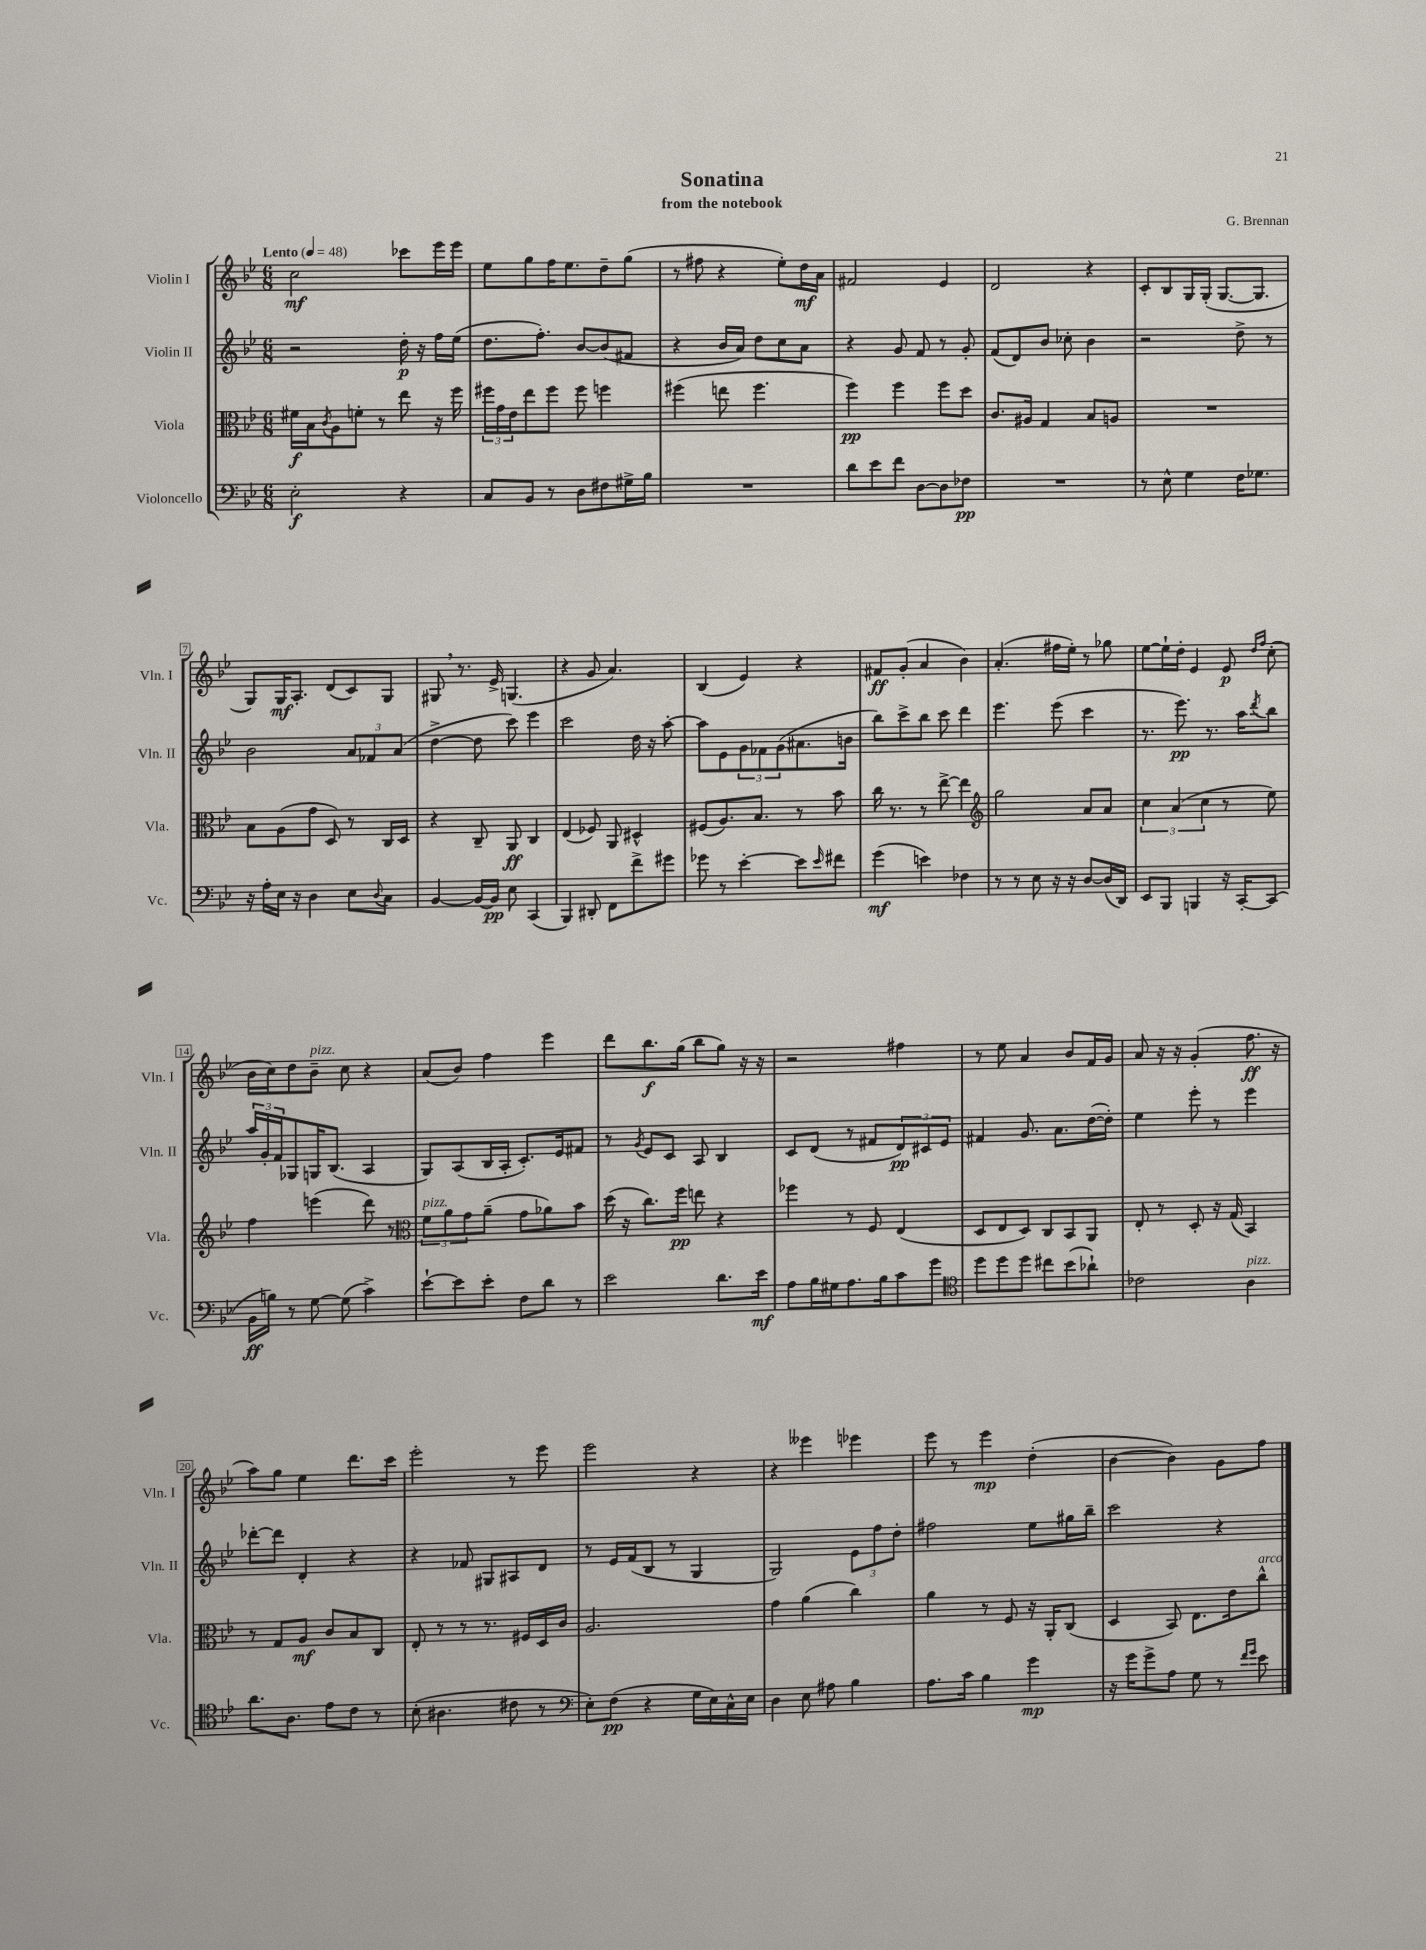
\header { title = "Sonatina" composer = "G. Brennan" subtitle = "from the notebook" }
<<
\new StaffGroup <<
\new Staff = "s0" \with { instrumentName = "Violin I" shortInstrumentName = "Vln. I" } {
    \clef treble \key bes \major \numericTimeSignature \time 6/8 \tempo "Lento" 4 = 48
    c''2\mf ces'''8 ees'''16 ees'''16 |
    ees''8 g''8 f''16 ees''8. d''8-- g''8( |
    r8 fis''8 r4 ees''8-.) d''16\mf a'16 |
    fis'2 ees'4 |
    d'2 r4 |
    c'8-. bes8 g16 g16-.( g8.~ g8. |
    g8) g16\mf a8.-. d'8( c'8) g8 |
    gis8 \breathe r8. ees'16-> g4.( |
    r4 g'8 a'4.) |
    bes4( ees'4) r4 |
    fis'8\ff g'8-.( a'4 bes'4) |
    a'4.-.( fis''16 ees''16-.) r8 ges''8 |
    ees''8~ ees''16-! d''16-. ees'4 ees'8\p \grace { d''16 f''16 } c''8-.( |
    bes'16 c''16) d''8 bes'8--^\markup { \italic "pizz." } c''8 r4 |
    a'8( bes'8) f''4 ees'''4 |
    d'''8 bes''8.\f g''16( bes''8 g''8) r16 r16 |
    r2 fis''4 |
    r8 ees''8 a'4 bes'8 f'16 g'16 |
    a'8 r16 r16 g'4-.( f''8.\ff r16 |
    a''8) g''8 ees''4 d'''8. c'''16 |
    ees'''2-. r8 ees'''8 |
    ees'''2 r4 |
    r4 eeses'''4 ees'''4 |
    ees'''8 r8 ees'''4\mp d''4-.( |
    bes'4~ bes'4) g'8 f''8 \bar "|." |
}
\new Staff = "s1" \with { instrumentName = "Violin II" shortInstrumentName = "Vln. II" } {
    \clef treble \key bes \major \numericTimeSignature \time 6/8
    r2 d''16-.\p r16 f''16 ees''16( |
    d''8. f''8.-.) bes'8~ bes'8( fis'8 |
    r4 bes'16 a'16) d''8 c''8 a'8 |
    r4 g'8 f'8 r8 g'8-. |
    f'8( d'8) bes'8 ces''8-. bes'4 |
    r2 d''8-> r8 |
    bes'2 \tuplet 3/2 { a'8 fes'8 a'8( } |
    d''4~-> d''8 c'''8) ees'''4 |
    c'''2 d''16 r16 a''8~-. |
    a''8 ees'8 \tuplet 3/2 { g'8 fes'8 g'8( } ais'8. b'16 |
    bes''8) c'''8-> bes''8 c'''8 d'''4 |
    ees'''4. ees'''8( c'''4 |
    r8. ees'''8.\pp) r8. a''16 \acciaccatura { d'''8 } bes''8 |
    \tuplet 3/2 { a''16 g'16-. f'16 } ges8 g16 bes8.( a4 |
    g8) a8( bes16 a16-. c'8.-.) ees'16 fis'8 |
    r8 \acciaccatura { g'8 } ees'8 c'8 a8 bes4 |
    c'8 d'8( r8 fis'8 \tuplet 3/2 { d'8\pp) cis'8 ees'8 } |
    fis'4 g'8. a'8. d''16~( d''16-.) |
    ees''4 ees'''8-. r8 ees'''4 |
    des'''8~-. des'''8 d'4-. r4 |
    r4 fes'8 gis8 ais8 d'8 |
    r8 ees'16 f'16( bes8 r8 g4 |
    g2) \tuplet 3/2 { ees'8 f''8 d''8-. } |
    fis''2 ees''8 gis''16 bes''16-- |
    c'''2 r4 \bar "|." |
}
\new Staff = "s2" \with { instrumentName = "Viola" shortInstrumentName = "Vla." } {
    \clef alto \key bes \major \numericTimeSignature \time 6/8
    fis'16\f bes16 \acciaccatura { c'8 } a8 f'8-. r8 ees''8 r16 f''16 |
    \tuplet 3/2 { fis''16 g'16 ees'16 } ees''8 fis''8 fis''8 f''4 |
    fis''4( e''8 fis''4. |
    f''4\pp) f''4 f''8 d''8 |
    c'8. ais16 g4 bes8 a8 |
    R2. |
    bes8 a8( g'8 d8) r8 c16 d16 |
    r4 c8-- a,8\ff c4 |
    ees4( fes8) a,8 dis4-^ |
    fis8( a8.) bes8. r8 bes'8 |
    c''16 r8. r8 ees''8~-> ees''4 |
    \clef treble g''2 a'8 a'8 |
    \tuplet 3/2 { c''4 a'4( c''4 } r8 ees''8) |
    f''4 e'''4( d'''8) r8 |
    \clef alto \tuplet 3/2 { f'8^\markup { \italic "pizz." } a'8 g'8 } a'8--( g'8 aes'8) bes'8 |
    d''16( r16 c''8.) f''16\pp e''8 r4 |
    fes''4 r8 f8 ees4( |
    d8 ees8 d8) c8 bes,8 a,8 |
    ees8-. r8 d8-. r16 g16( bes,4) |
    r8 g8 a8\mf c'8 bes8 c8 |
    ees8-. r8 r8 r8. fis16 d16 c'16 |
    a2. |
    g'4 a'4( c''4) |
    a'4 r8 f8 r16 a,16-. c8( |
    d4 bes,8) ees8. ees'16 c''8-^^\markup { \italic "arco" } \bar "|." |
}
\new Staff = "s3" \with { instrumentName = "Violoncello" shortInstrumentName = "Vc." } {
    \clef bass \key bes \major \numericTimeSignature \time 6/8
    ees2-.\f r4 |
    c8 bes,8 r8 d8 fis8 gis16-> bes16 |
    R2. |
    d'8 ees'8 f'8 d8~ d8 fes8\pp |
    R2. |
    r8 ees8-^ g4 f16 ges8. |
    r16 a16-. ees16 r16 d4 ees8 \appoggiatura { d8 } c8 |
    bes,4~ bes,16~ bes,16\pp ees8 c,4( |
    bes,,4) dis,8-. f,8 f'8-> gis'8 |
    ges'8 r8 ees'4~-. ees'8 \grace { ees'16 } fis'8 |
    g'4\mf( e'4) fes4 |
    r8 r8 ees8 r16 r16 d8~ d16( d,16) |
    ees,8 bes,,8 b,,4 r16 c,16~-. c,8( |
    bes,16\ff b16) r8 g8~ g8( c'4->) |
    ees'8~-! ees'8 ees'8-. f8 d'8 r8 |
    ees'2 d'8. ees'16\mf |
    a8 bes16 gis16 a8. bes16 c'8 g'8 |
    \clef tenor d''8 d''8 d''8 cis''8 bes'8( aes'8-!) |
    ces'2 a4^\markup { \italic "pizz." } |
    a'8. a8. ees'8 c'8 r8 |
    bes8-.( ais4. cis'8 r8 |
    \clef bass ees8-.) f8\pp( r4 g16 ees16) c16-^ ees16 |
    d4 ees8 ais8 bes4 |
    a8. c'16 bes4 g'4\mp |
    r16 g'16 g'8-> a8 g8 r8 \grace { f'16 g'16 } ees'8 \bar "|." |
}
>>
>>
\layout { \context { \Score \override BarNumber.stencil = #(make-stencil-boxer 0.1 0.3 ly:text-interface::print) } }
